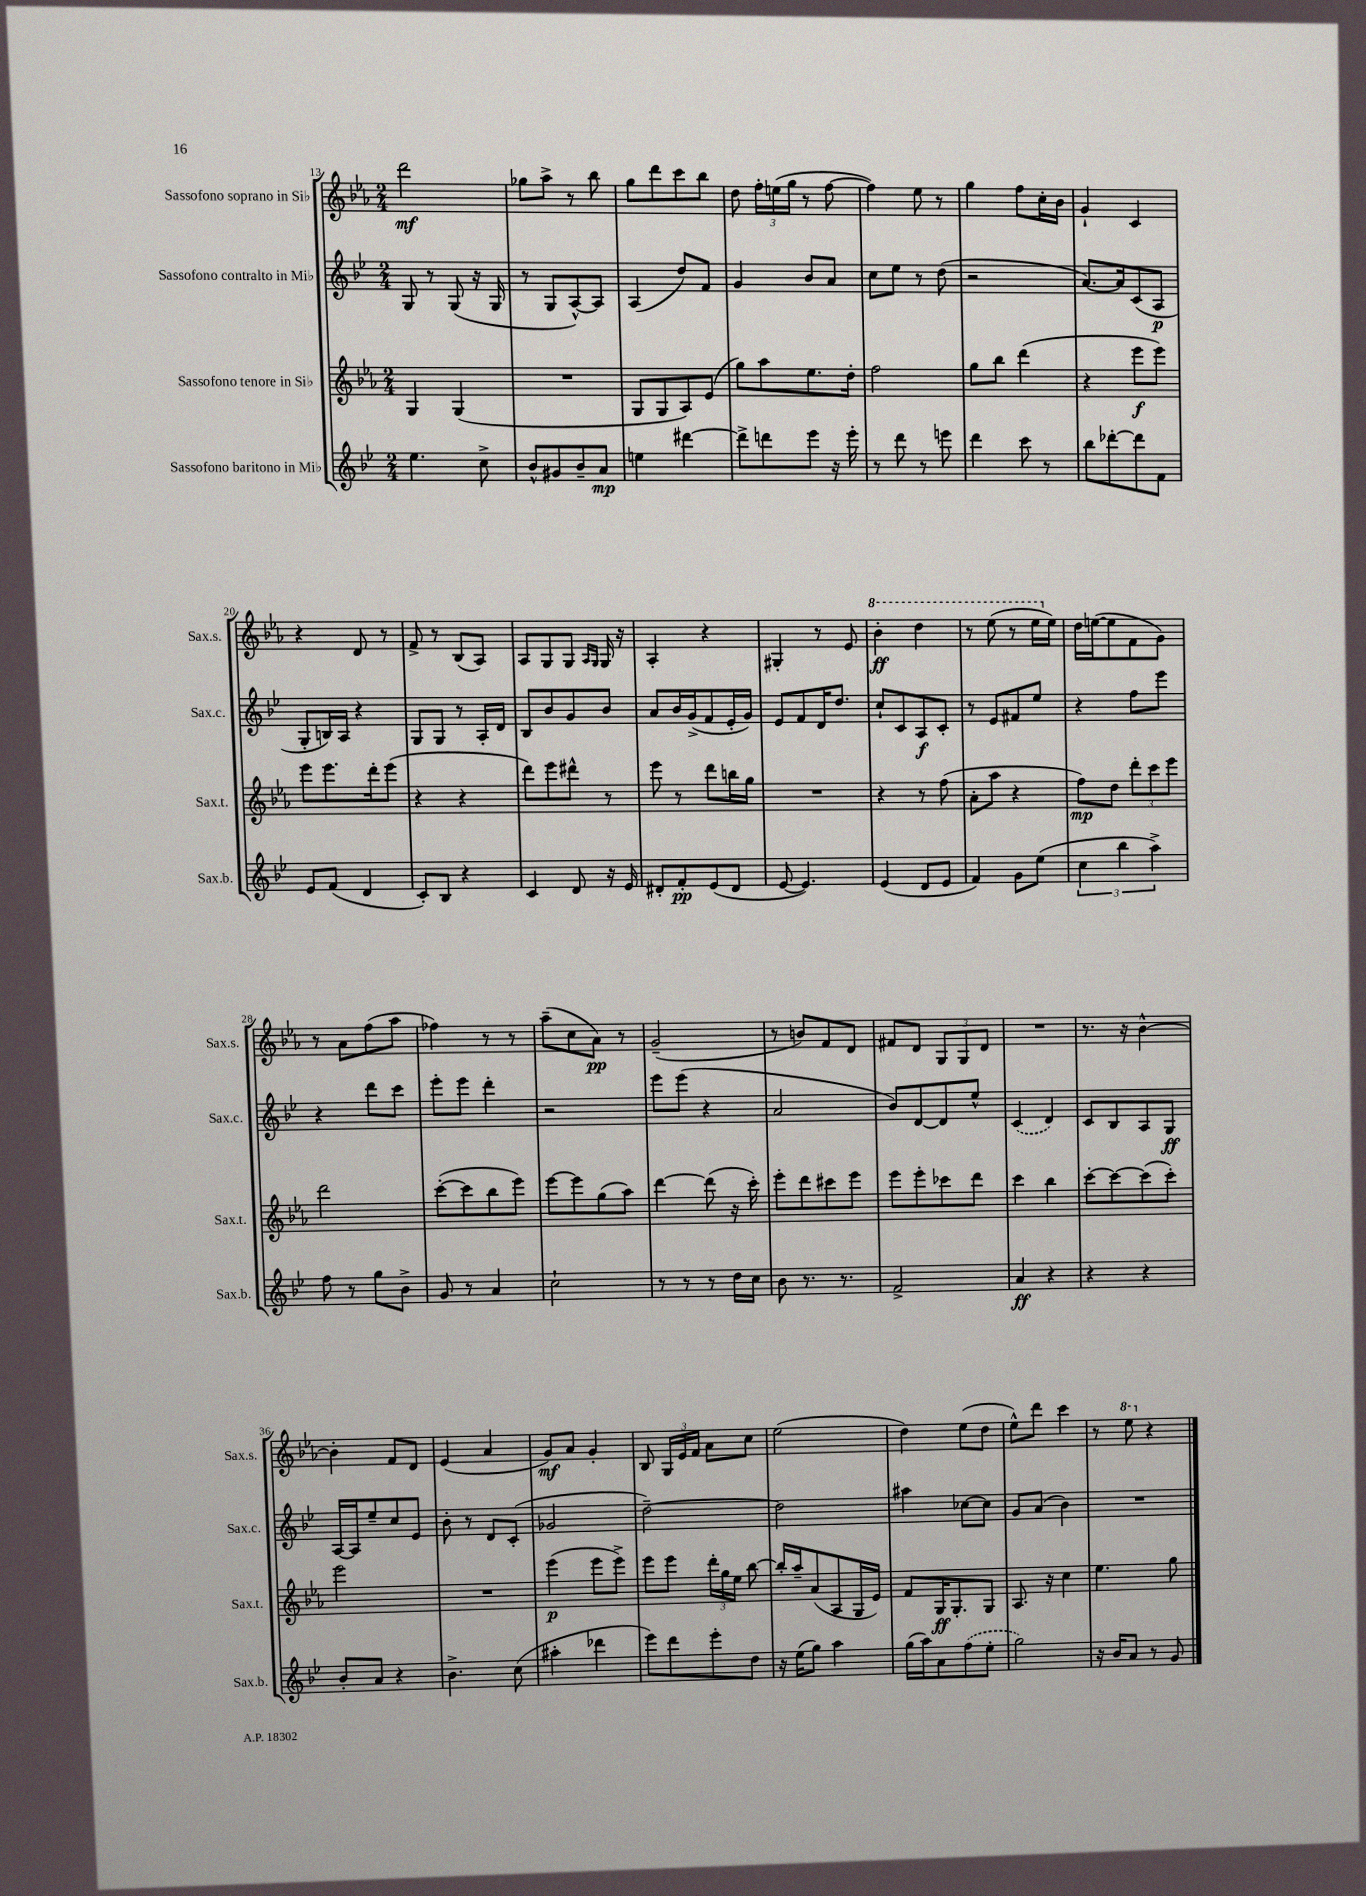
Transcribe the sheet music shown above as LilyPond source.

<<
\new StaffGroup <<
\new Staff = "s0" \with { instrumentName = "Sassofono soprano in Sib" shortInstrumentName = "Sax.s." } {
    \clef treble \key ees \major \numericTimeSignature \time 2/4
    \autoBeamOff d'''2\mf |
    ges''8[ aes''8]-> r8 bes''8 |
    g''8[ d'''8 c'''8 bes''8] |
    d''8 \tuplet 3/2 { f''16[-. e''16( g''16] } r8 f''8~ |
    f''4) ees''8 r8 |
    g''4 f''8[ c''16-. bes'16] |
    g'4-! c'4 |
    r4 d'8 r8 |
    f'8-> r8 bes8[( aes8]) |
    aes8[ g8 g8] \grace { aes16[ g16] } g16 r16 |
    aes4-. r4 |
    gis4-. r8 ees'8 |
    \ottava #1 bes''4-.\ff d'''4 |
    r8 ees'''8( r8 ees'''16[ \ottava #0 ees''16]) |
    d''16[ e''16~( e''8 f'8 g'8]) |
    r8 aes'8[ f''8( aes''8] |
    fes''4) r8 r8 |
    aes''8[--( c''8 aes'8]\pp) r8 |
    g'2--( |
    r8 b'8[) f'8 d'8] |
    fis'8[ d'8] \tuplet 3/2 { g8[ g8 d'8] } |
    R2 |
    r8. r16 bes'4~-^ |
    bes'4-. f'8[ d'8] |
    ees'4( aes'4 |
    g'8[\mf) aes'8] g'4-. |
    bes8 \tuplet 3/2 { g16[ ees'16 f'16] } aes'8[ c''8] |
    ees''2( |
    d''4) ees''8[( d''8] |
    ees''8[-^) d'''8] c'''4 |
    r8 \ottava #1 ees'''8 \ottava #0 r4 \bar "|." |
}
\new Staff = "s1" \with { instrumentName = "Sassofono contralto in Mib" shortInstrumentName = "Sax.c." } {
    \clef treble \key bes \major \numericTimeSignature \time 2/4
    \autoBeamOff g8 r8 g8( r16 g16 |
    r8 g8[ a8~-^) a8] |
    a4( d''8[) f'8] |
    g'4 bes'8[ a'8] |
    c''8[ ees''8] r8 d''8( |
    r2 |
    a'8.[~) a'16 c'8( a8]\p |
    g8[-. b16) a16] r4 |
    g8[ g8] r8 a16[-. d'16] |
    bes8[ bes'8 g'8 bes'8] |
    a'8[ bes'16 g'16->( f'8 ees'16-. g'16]) |
    ees'8[ f'8 d'16 d''8.] |
    c''8[-! c'8 a8\f c'8]-. |
    r8 ees'8[ fis'8 ees''8] |
    r4 f''8[ ees'''8] |
    r4 d'''8[ c'''8] |
    ees'''8[-. ees'''8] d'''4-. |
    r2 |
    ees'''8[ ees'''8]( r4 |
    a'2 |
    bes'8[) d'8~ d'8 ees''8]-^ |
    \once \slurDashed c'4( d'4) |
    c'8[ bes8 a8 g8]\ff |
    a16[~ a16 ees''8-- c''8 ees'8] |
    bes'8-. r8 d'8[ c'8]-.( |
    ges'2 |
    d''2~--) |
    d''2 |
    ais''4 ces''8[~ ces''8] |
    g'8[ a'8]( bes'4) |
    R2 \bar "|." |
}
\new Staff = "s2" \with { instrumentName = "Sassofono tenore in Sib" shortInstrumentName = "Sax.t." } {
    \clef treble \key ees \major \numericTimeSignature \time 2/4
    \autoBeamOff g4 g4( |
    R2 |
    g8[ g8 aes8) ees'8]( |
    g''8[) aes''8 ees''8. d''16]-. |
    f''2 |
    g''8[ bes''8] d'''4( |
    r4 ees'''8[\f ees'''8]) |
    ees'''8[ ees'''8. d'''16-. ees'''8]( |
    r4 r4 |
    d'''8[) ees'''8 dis'''8]-^ r8 |
    ees'''8 r8 d'''8[ b''16 g''16] |
    R2 |
    r4 r8 f''8( |
    aes'8[-. aes''8] r4 |
    f''8[\mp) d''8] \tuplet 3/2 { d'''8[-. c'''8 ees'''8] } |
    d'''2 |
    c'''8[~-.( c'''8 bes''8 ees'''8]) |
    ees'''8[~ ees'''8 g''8( aes''8]) |
    d'''4~ d'''8( r16 c'''16-.) |
    ees'''8[-. d'''8 cis'''8 ees'''8] |
    ees'''8[ ees'''8-. ces'''8 d'''8] |
    c'''4 bes''4 |
    c'''8[~-. c'''8~ c'''8( c'''8]-.) |
    ees'''2 |
    R2 |
    ees'''4\p( ees'''8[ ees'''8]->) |
    ees'''8[ ees'''8] \tuplet 3/2 { d'''16[-. g''16 ees''16] } bes''8~ |
    bes''16[-. aes''16-- aes'8( aes8 g16 ees'16]) |
    f'8[ g16\ff g8.-. g8] |
    aes8. r16 c''4 |
    ees''4. g''8 \bar "|." |
}
\new Staff = "s3" \with { instrumentName = "Sassofono baritono in Mib" shortInstrumentName = "Sax.b." } {
    \clef treble \key bes \major \numericTimeSignature \time 2/4
    \autoBeamOff ees''4. c''8-> |
    bes'8[-^ gis'8 bes'8-- a'8]\mp |
    e''4 dis'''4~ |
    dis'''8[-> d'''8 ees'''8] r16 ees'''16-. |
    r8 d'''8 r8 e'''8 |
    d'''4 c'''8 r8 |
    bes''8[ des'''8~-. des'''8 f'8] |
    ees'8[ f'8]( d'4 |
    c'8[-.) bes8] r4 |
    c'4 d'8 r16 ees'16 |
    dis'8[-. f'8-.\pp ees'8( dis'8] |
    ees'8~ ees'4.) |
    ees'4( d'8[ ees'8] |
    f'4) g'8[ ees''8]( |
    \tuplet 3/2 { c''4 bes''4 a''4->) } |
    f''8 r8 g''8[ bes'8]-> |
    g'8 r8 a'4 |
    c''2-! |
    r8 r8 r8 d''16[ c''16] |
    bes'8 r8. r8. |
    f'2-> |
    a'4\ff r4 |
    r4 r4 |
    bes'8[-. a'8] r4 |
    bes'4.-> c''8( |
    ais''4-. des'''4 |
    ees'''8[) d'''8 ees'''8-. d''8] |
    r16 ees''16[( g''8]) a''4 |
    g''16[( a''16) a'8 \once \slurDashed f''8( ees''8]-. |
    g''2) |
    r16 bes'16[ a'8] r8 g'8 \bar "|." |
}
>>
>>
\layout { \context { \Score currentBarNumber = #13 } }
